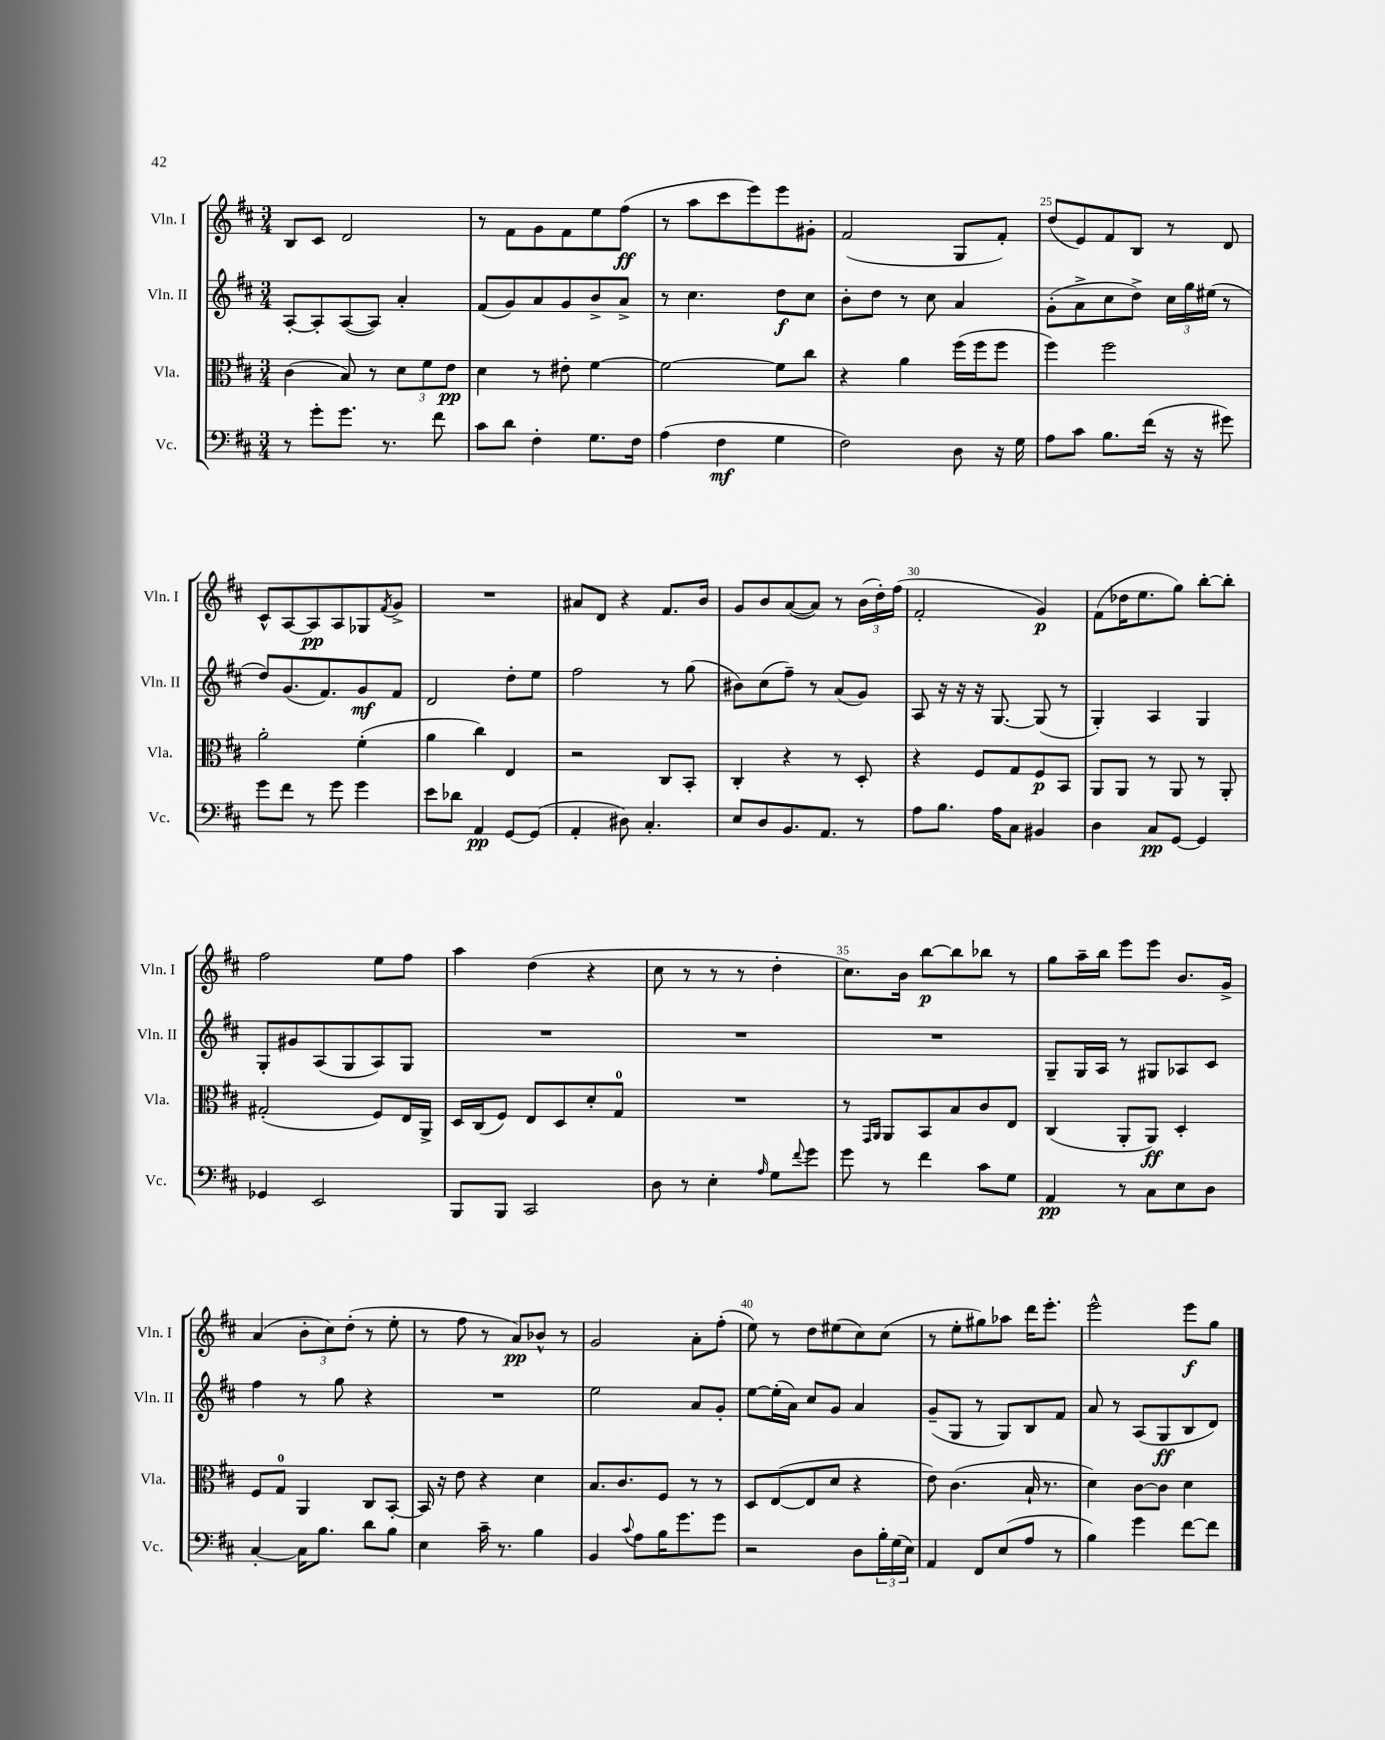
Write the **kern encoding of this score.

**kern	**kern	**kern	**kern
*staff4	*staff3	*staff2	*staff1
*clefF4	*clefC3	*clefG2	*clefG2
*k[f#c#]	*k[f#c#]	*k[f#c#]	*k[f#c#]
*M3/4	*M3/4	*M3/4	*M3/4
8r	(4c#\	[8A'/L	8B/L
8g'\L	.	8A'/]	8c#/J
8.g\J	8B/)	([8A/	2d/
.	8r	8A/]J)	.
8.r	.	.	.
.	12d\L	4a'/	.
.	12f#\	.	.
8f#\	.	.	.
.	12e\J	.	.
=	=	=	=
8c#\L	4d\	(8f#/L	8r
8d\J	.	8g/)	8f#\L
4F#'\	8r	8a/	8g\
.	8e#'\	8g/	8f#\
8.G\L	[4f#\	8b^/	8ee\
.	.	8a^/J	(8ff#\J
16F#\Jk	.	.	.
=	=	=	=
(4A\	2f#\_	8r	8r
.	.	4.cc#\	8aa\L
4F#\	.	.	8ccc#\
.	.	.	8eee\)
4G\	8f#\]L	8dd\L	8eee\
.	8cc#\J	8cc#\J	8g#'\J
=	=	=	=
2F#\)	4r	8b'\L	(2f#/
.	.	8dd\J	.
.	4a\	8r	.
.	.	8cc#\	.
8D\	(16ff#\LL	4a/	8G/L
.	16ff#\J	.	.
16r	8ff#\J	.	8f#'/J)
16G\	.	.	.
=	=	=	=
8A\L	4ff#\)	(8g'\L	(8dd/L
8c#\J	.	8a^\	8e/)
8.B\L	2ff#\	8cc#\	8f#/
.	.	8dd^\J)	8B/J
(16f#\Jk	.	.	.
16r	.	24cc#\LL	8r
.	.	24gg\	.
16r	.	.	.
.	.	(24ee#\JJ	.
8g#\)	.	8r	8d/
=	=	=	=
8g\L	2a'\	8dd/L)	8c#^^/L
8f#\J	.	(8.g/	[8A/
8r	.	.	8A/]
.	.	8.f#/)	.
8g\	.	.	8A/
4g\	(4f#'\	8g/	8G-/
.	.	.	8qf#/
.	.	8f#/J	8g^/J
=	=	=	=
8e\L	4a\	2d/	2.r
8d-\J	.	.	.
4AA/	4cc#\)	.	.
[8GG/L	4E/	8dd'\L	.
(8GG/]J	.	8ee\J	.
=	=	=	=
4AA'/	2r	2ff#\	8a#/L
.	.	.	8d/J
8D#\)	.	.	4r
4.C#'/	.	.	.
.	8C#/L	8r	8.f#/L
.	8BB'/J	(8gg\	.
.	.	.	16b/Jk
=	=	=	=
8E/L	4C#'/	8b#\L)	8g/L
8D/	.	(8cc#\	8b/
8.BB/	4r	8ff#~\J)	([8a/
.	.	8r	8a/]J)
8.AA/J	.	.	.
.	8r	(8a/L	8r
8r	8D'/	8g/J)	(24b\LL
.	.	.	24dd'\)
.	.	.	(24ff#\JJ
=	=	=	=
8A\L	4r	8A/	2f#'/
8.B\J	.	16r	.
.	.	16r	.
.	8F#/L	16r	.
16A\LK	.	[8.G/	.
8C#\J	8G/	.	.
4BB#/	8F#/	(8G/]	4g/)
.	8BB/J	8r	.
=	=	=	=
4D\	8AA/L	4G'/)	(8f#\L
.	8AA/J	.	16dd-\K
.	.	.	8.ee\
8C#/L	8r	4A/	.
[8GG/J	8AA/	.	8gg\J)
4GG/]	8r	4G/	[8bb'\L
.	8AA'/	.	8bb'\]J
=	=	=	=
4GG-/	(2G#'/	8G'/L	2ff#\
.	.	8g#/	.
2EE/	.	(8A/	.
.	.	8G/	.
.	8F#/L)	8A/)	8ee\L
.	16E/L	8G/J	8ff#\J
.	16AA^/JJ	.	.
=	=	=	=
8BBB/L	16D/LL	2.r	4aa\
.	(16C#/J	.	.
8BBB/J	8F#/J)	.	.
2CC#/	8E/L	.	(4dd\
.	8D/	.	.
.	8d'/	.	4r
.	8G/J	.	.
=	=	=	=
8D\	2.r	2.r	8cc#\
8r	.	.	8r
4E'\	.	.	8r
.	.	.	8r
16qqA/	.	.	.
8G\L	.	.	4dd'\
8qqf#/	.	.	.
8g\J	.	.	.
=	=	=	=
8g\	8r	2.r	8.cc#\L)
.	16qqGG/LL	.	.
.	16qqAA/JJ	.	.
8r	8AA/L	.	.
.	.	.	16b\Jk
4f#\	8BB/	.	[8bb\L
.	8B/	.	8bb\]
8c#\L	8c#/	.	8bb-\J
8G\J	8E/J	.	8r
=	=	=	=
4AA/	(4C#/	8G~/L	8gg\L
.	.	16G/L	16aa~\L
.	.	16A/JJ	16bb\JJ
8r	8AA'/L	8r	8eee\L
8C#\L	8AA/J)	8G#/L	8eee\J
8E\	4D'/	8A-/	8.b/L
8D\J	.	8c#/J	.
.	.	.	16g^/Jk
=	=	=	=
[4C#'/	8F#/L	4ff#\	(4a/
.	8G/J	.	.
16C#\]LK	4AA/	8r	12b'\L
8.B\J	.	.	.
.	.	.	12cc#\)
.	.	8gg\	.
.	.	.	(12dd'\J
8d\L	8C#/L	4r	8r
8B\J	[8BB'/J	.	8ee'\
=	=	=	=
4E\	16BB/]	2.r	8r
.	16r	.	.
.	8e\	.	8ff#\
16c#~\	4r	.	8r
8.r	.	.	.
.	.	.	8a/L)
4B\	4d\	.	8b-^^/J
.	.	.	8r
=	=	=	=
4BB/	8.B/L	2ee\	2g/
.	8.c#/	.	.
8qqc#/	.	.	.
8A\L	.	.	.
16B\K	8F#/J	.	.
8.g\	.	.	.
.	8r	8a/L	8a'\L
8g\J	8r	8g'/J	(8ff#'\J
=	=	=	=
2r	8D/L	[8ee\L	8ee\)
.	([8E/	(16ee'\]L	8r
.	.	16a\JJ)	.
.	8E/]	8cc#/L	8dd\L
.	8d/J	8g/J	(8ee#\
8D\L	4r	4a/	8cc#\)
24B'\L	.	.	(8cc#\J
(24G\	.	.	.
24E\JJ)	.	.	.
=	=	=	=
4AA/	8e\)	(8g~/L	8r
.	(4.c#\	8G/J	8ee'\L
8FF#/L	.	8r	8gg#\)
(8E/	.	8G/L)	8aa-\J
8A/J	16B`/	8B/	16ddd\LK
.	8.r	.	8.eee'\J
8r	.	8f#/J	.
=	=	=	=
4B\)	4d\)	8a/	2eee^^\
.	.	8r	.
4g\	[8c#\L	(8A/L	.
.	8c#\]J	8G/	.
[8f#\L	4d\	8B/	8eee\L
8f#\]J	.	8d/J)	8gg\J
==	==	==	==
*-	*-	*-	*-
